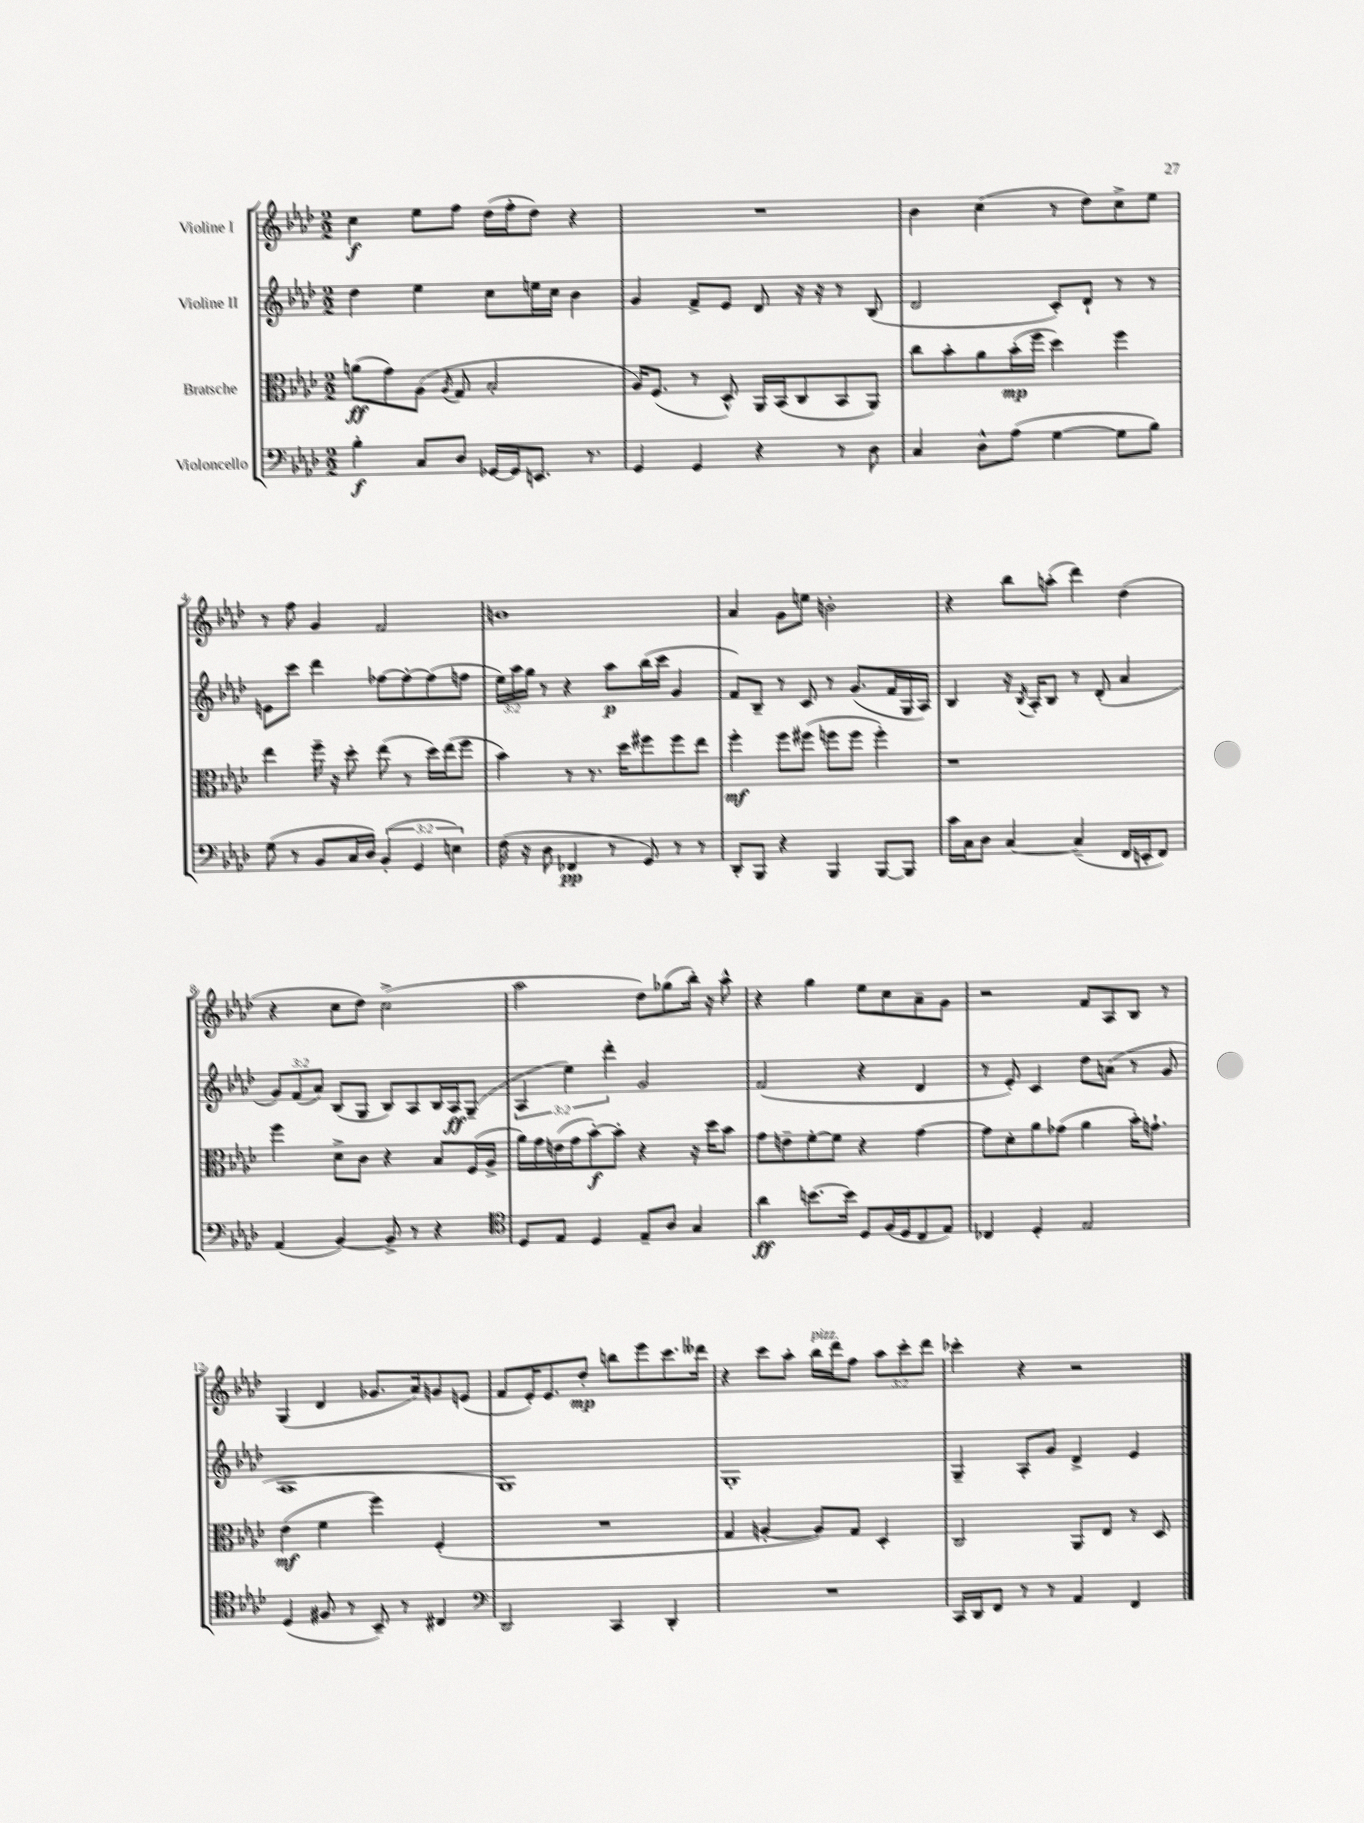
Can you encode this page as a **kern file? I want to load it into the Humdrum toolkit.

**kern	**dynam	**kern	**dynam	**kern	**dynam	**kern	**dynam
*part4	*part4	*part3	*part3	*part2	*part2	*part1	*part1
*staff4	*staff4	*staff3	*staff3	*staff2	*staff2	*staff1	*staff1
*I"Violoncello	*	*I"Bratsche	*	*I"Violine II	*	*I"Violine I	*
*clefF4	*	*clefC3	*	*clefG2	*	*clefG2	*
*k[b-e-a-d-]	*	*k[b-e-a-d-]	*	*k[b-e-a-d-]	*	*k[b-e-a-d-]	*
*M2/2	*	*M2/2	*	*M2/2	*	*M2/2	*
=1	=1	=1	=1	=1	=1	=1	=1
4B-'\	f	(8an\L	ff	4dd-\	.	4cc\	f
.	.	8g\)	.	.	.	.	.
8C/L	.	(8A-\J	.	4ee-\	.	8ee-\L	.
.	.	8qA-/	.	.	.	.	.
8D-/J	.	8G/	.	.	.	8ff\J	.
[16GG-X/LL	.	2B-'/	.	8cc\L	.	(16dd-\LL	.
16GG-/J]	.	.	.	.	.	16ff'\J	.
8.EEn/J	.	.	.	16een\L	.	8dd-\J)	.
.	.	.	.	16cc\JJ	.	.	.
.	.	.	.	4b-\	.	4r	.
8.r	.	.	.	.	.	.	.
=2	=2	=2	=2	=2	=2	=2	=2
4GG/	.	16A-/KL)	.	4g/	.	1r	.
.	.	(8.F/J	.	.	.	.	.
4GG/	.	8r	.	8f^/L	.	.	.
.	.	8D-^^/)	.	8e-/J	.	.	.
4r	.	16AA-/LL	.	8d-/	.	.	.
.	.	(16BB-/J	.	.	.	.	.
.	.	8C/	.	16r	.	.	.
.	.	.	.	16r	.	.	.
8r	.	8BB-/	.	8r	.	.	.
8D-\	.	8AA-/J)	.	(8B-/	.	.	.
=3	=3	=3	=3	=3	=3	=3	=3
4C/	.	8cc\L	.	2d-/	.	4b-\	.
.	.	8b-'\	.	.	.	.	.
8D-^^\L	.	8a-\	.	.	.	(4cc\	.
(8A-\J	.	(16b-'\L	mp	.	.	.	.
.	.	16ff\JJ	.	.	.	.	.
[4G\	.	4dd-\)	.	8c'/L)	.	8r	.
.	.	.	.	8d-`/J	.	8dd-\L)	.
8G\L]	.	4ff\	.	8r	.	8cc^\	.
8B-\J)	.	.	.	8r	.	8ee-\J	.
!!LO:LB:g=z
=4	=4	=4	=4	=4	=4	=4	=4
(8G\	.	4ee-\	.	8en\L	.	8r	.
8r	.	.	.	8ccc\J	.	8ff\	.
8BB-/L	.	16ff~\	.	4ddd-\	.	4g/	.
.	.	16r	.	.	.	.	.
16C/L	.	8dd-'\	.	.	.	.	.
16D-/JJ)	.	.	.	.	.	.	.
(6BB-'/	.	(8ee-\	.	[8ff-X\L	.	2f/	.
.	.	8r	.	8ff-'\_	.	.	.
6GG/	.	.	.	.	.	.	.
.	.	16dd-\LL)	.	(8ff-\]	.	.	.
.	.	(16ee-\J	.	.	.	.	.
6En\)	.	.	.	.	.	.	.
.	.	8ff\J	.	8ffn\J	.	.	.
=5	=5	=5	=5	=5	=5	=5	=5
(16F\	.	4b-\)	.	24ee-\LL)	.	1bn	.
.	.	.	.	24aa-\	.	.	.
16r	.	.	.	.	.	.	.
.	.	.	.	24gg\JJ	.	.	.
8D-\	.	.	.	8r	.	.	.
4FF-X/	pp	8r	.	4r	.	.	.
.	.	8.r	.	.	.	.	.
8r	.	.	.	8aa-\L	p	.	.
.	.	16dd-\KL	.	.	.	.	.
8GG/)	.	8ff#X\	.	(16bb-\L	.	.	.
.	.	.	.	16ccc\JJ	.	.	.
8r	.	8ff#\	.	4g/	.	.	.
8r	.	8ee-\J	.	.	.	.	.
=6	=6	=6	=6	=6	=6	=6	=6
8DD-'/L	.	4ff'\	mf	8f/L)	.	4a-/	.
8BBB-/J	.	.	.	8B-~/J	.	.	.
4r	.	8ff\L	.	8r	.	8g\L	.
.	.	(8ff#X\J	.	8c/	.	8een\J	.
4BBB-/	.	8ffn\L	.	8r	.	2bn'\	.
.	.	8ff\J	.	(8.g/L	.	.	.
[8BBB-/L	.	4ff'\)	.	.	.	.	.
.	.	.	.	16f/L	.	.	.
8BBB-/J]	.	.	.	16G/	.	.	.
.	.	.	.	16A-/JJ)	.	.	.
=7	=7	=7	=7	=7	=7	=7	=7
16c\LL	.	1r	.	4B-/	.	4r	.
16C\J	.	.	.	.	.	.	.
8D-\J	.	.	.	.	.	.	.
[4C/	.	.	.	16r	.	8bb-\L	.
.	.	.	.	8qB-/	.	.	.
.	.	.	.	16A-'/KL	.	.	.
.	.	.	.	8B-/J	.	(8aan'\J	.
(4C~/]	.	.	.	8r	.	4ddd-\)	.
.	.	.	.	(8d-'/	.	.	.
16FF/LL	.	.	.	4a-/	.	(4dd-\	.
16EEn'/J	.	.	.	.	.	.	.
8FF/J)	.	.	.	.	.	.	.
!!LO:LB:g=z
=8	=8	=8	=8	=8	=8	=8	=8
(4AA-/	.	4ff\	.	12g/L)	.	4r	.
.	.	.	.	(12f/	.	.	.
.	.	.	.	12a-/J)	.	.	.
[4BB-/)	.	8d-^\L	.	(8B-/L	.	8cc\L	.
.	.	8c\J	.	8G/J	.	8dd-\J)	.
8BB-^/]	.	4r	.	8B-/L)	.	(2cc^\	.
8r	.	.	.	8A-/	.	.	.
4r	.	8B-/L	.	16B-/L	.	.	.
.	.	.	.	16A-/J	ff	.	.
.	.	(16F/L	.	(8G~/J	.	.	.
.	.	16A-^/JJ	.	.	.	.	.
=9	=9	=9	=9	=9	=9	=9	=9
*clefC4	*	*	*	*	*	*	*
8D-/L	.	16a-\LL)	.	6A-/	.	2aa-\	.
.	.	16g\	.	.	.	.	.
8E-/J	.	(16en\	.	.	.	.	.
.	.	.	.	6ee-\)	.	.	.
.	.	16g\J	.	.	.	.	.
4D-/	.	[8b-'\)	f	.	.	.	.
.	.	.	.	6ddd-'\	.	.	.
.	.	8b-'\J]	.	.	.	.	.
8E-~/L	.	4r	.	2g/	.	8dd-\L)	.
8A-/J	.	.	.	.	.	(8gg-X\	.
4G/	.	16r	.	.	.	16bb-'\Jk)	.
.	.	16dd-\KL	.	.	.	16r	.
.	.	8b-\J	.	.	.	8aa-^^\	.
=10	=10	=10	=10	=10	=10	=10	=10
4a-\	ff	8g\L	.	(2f/	.	4r	.
.	.	8en~\	.	.	.	.	.
[8.bn\L	.	[8f'\	.	.	.	4gg\	.
.	.	8f\J]	.	.	.	.	.
16b\Jk]	.	.	.	.	.	.	.
8D-/L	.	4r	.	4r	.	8ee-\L	.
(16F/L	.	.	.	.	.	8cc\	.
16D-/J	.	.	.	.	.	.	.
8C/	.	[4g\	.	4d-/	.	8a-~\	.
8E-/J)	.	.	.	.	.	8g\J	.
=11	=11	=11	=11	=11	=11	=11	=11
4C-X/	.	8g\L]	.	8r	.	2r	.
.	.	8d-'\	.	8e-'/)	.	.	.
4D-'/	.	8a-\	.	4c/	.	.	.
.	.	(8g-X\J	.	.	.	.	.
2E-/	.	4a-\	.	8dd-\L	.	8f/L	.
.	.	.	.	(8an\J	.	8A-/	.
.	.	16b-'\KL)	.	8r	.	8B-/J	.
.	.	8.gn`\J	.	.	.	.	.
.	.	.	.	8g/	.	8r	.
!!LO:LB:g=z
=12	=12	=12	=12	=12	=12	=12	=12
(4D-/	.	(4e-\	mf	1A-	.	(4G/	.
8F#X/	.	4f\	.	.	.	4d-/	.
8r	.	.	.	.	.	.	.
8BB-~/)	.	4ff\)	.	.	.	8.g-X/L	.
8r	.	.	.	.	.	.	.
.	.	.	.	.	.	16a-/k)	.
4C#X/	.	(4F'/	.	.	.	8gn/	.
.	.	.	.	.	.	(8en/J	.
=13	=13	=13	=13	=13	=13	=13	=13
*clefF4	*	*	*	*	*	*	*
2DD-/	.	1r	.	1G)	.	8f/L	.
.	.	.	.	.	.	16e-'/K)	.
.	.	.	.	.	.	8.e-/	.
.	.	.	.	.	.	8dd-'/J	mp
4CC/	.	.	.	.	.	8bbn\L	.
.	.	.	.	.	.	8eee-\	.
4DD-'/	.	.	.	.	.	8.ccc\	.
.	.	.	.	.	.	16ddd--X\Jk	.
=14	=14	=14	=14	=14	=14	=14	=14
1r	.	4G/	.	1G'	.	4r	.
.	.	[4An'/	.	.	.	8ccc\L	.
.	.	.	.	.	.	8aa-'\J	.
!	!	!	!	!	!	!LO:TX:a:i:t=pizz.	!
.	.	8A/L])	.	.	.	16bb-\LL	.
.	.	.	.	.	.	16ddd-\J	.
.	.	8G/J	.	.	.	8ff\J	.
.	.	4D-'/	.	.	.	12aa-\L	.
.	.	.	.	.	.	12ccc'\	.
.	.	.	.	.	.	12ddd-\J	.
=15	=15	=15	=15	=15	=15	=15	=15
16CC/LL	.	2C/	.	4G~/	.	4ccc-X'\	.
16DD-/J	.	.	.	.	.	.	.
8FF/J	.	.	.	.	.	.	.
8r	.	.	.	8A-'/L	.	4r	.
8r	.	.	.	8g/J	.	.	.
4AA-/	.	8AA-/L	.	4d-^/	.	2r	.
.	.	8E-/J	.	.	.	.	.
4FF/	.	8r	.	4e-/	.	.	.
.	.	8D-/	.	.	.	.	.
==	==	==	==	==	==	==	==
*-	*-	*-	*-	*-	*-	*-	*-
